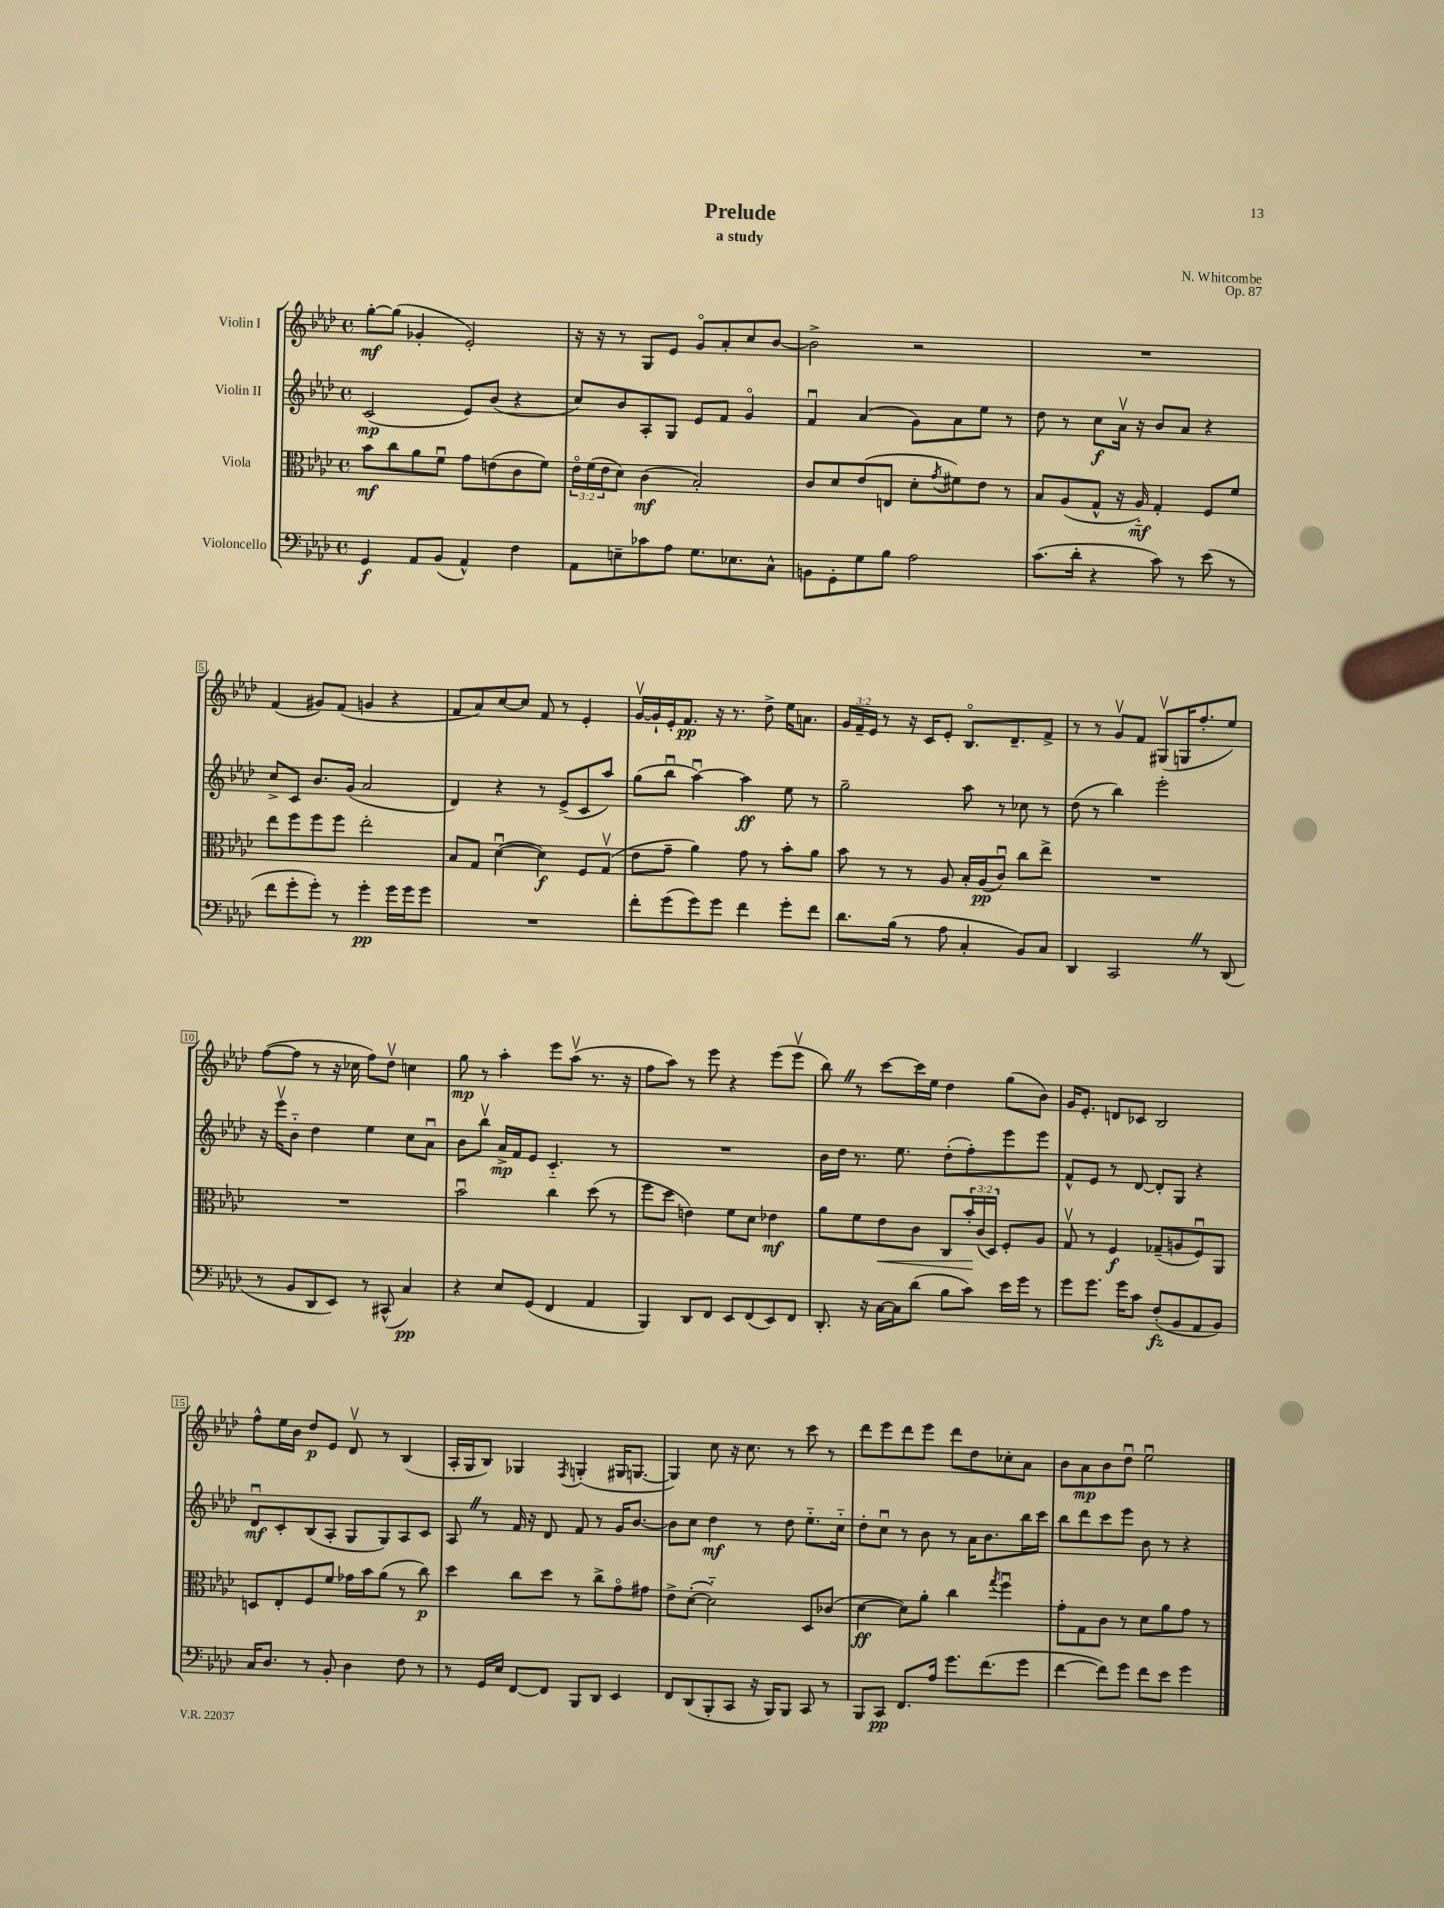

**kern	**kern	**kern	**kern
*staff4	*staff3	*staff2	*staff1
*clefF4	*clefC3	*clefG2	*clefG2
*k[b-e-a-d-]	*k[b-e-a-d-]	*k[b-e-a-d-]	*k[b-e-a-d-]
*M4/4	*M4/4	*M4/4	*M4/4
*met(c)	*met(c)	*met(c)	*met(c)
4GG	8b-	(2c	[8gg'
.	8cc	.	(8gg]
8AA-	8a-	.	4g-'
(8BB-	8fu	.	.
4AA-^^)	8g	8e-)	2e-')
.	(8e	(8b-	.
4F	8c	4r	.
.	8f)	.	.
=	=	=	=
8AA-	24e-o	8cc)	16r
.	(24f	.	.
.	.	.	16r
.	24e-	.	.
8E~	8d-)	8b-	8r
8c-	(4c	8A-'	8G
8A-	.	8G	8e-
8.G	2B-')	8e-	8go
.	.	8f	8a-'
8.E-	.	.	.
.	.	4go	8cc
8C^^	.	.	[8b-
=	=	=	=
8BB	8c	4fu	2b-^]
8GG'	8d-	.	.
8G	(8e-	(4a-	.
8B-	8E	.	.
2A-	8d-'	8g)	2r
.	8qg	.	.
.	8f#)	8a-	.
.	8e-	8ee-	.
.	8r	8r	.
=	=	=	=
(8.c	8B-	8dd-	1r
.	(8A-	8r	.
16d-'	.	.	.
4r	8G^^	8cc	.
.	16r	16a-v	.
.	16A-'~)	16r	.
8c)	4G'	8b-	.
8r	.	8a-	.
(8e-	8F	4r	.
8r	8f	.	.
=	=	=	=
8f	8ee-	8cc^	(4f
8g'	8ff	8c	.
8g')	8ff	8.b-	8g#)
8r	8ff	.	(8f
.	.	(16g	.
4g'	2ee-'	2a-	4g
16g	.	.	4r
16g	.	.	.
8g	.	.	.
=	=	=	=
1r	8B-	4d-)	8f
.	8G	.	8a-)
.	([4d-u	4r	[8cc
.	.	.	8cc]
.	4d-])	8r	8f
.	.	(8e-^	8r
.	8F	8c	4e-'
.	(8Gv	8aa-)	.
=	=	=	=
8f'	8e-	(8gg	[16gv
.	.	.	16g`]
(8g	8g~	8bb-u	16e-'
.	.	.	8.f
8g)	4a-)	[4aa-u)	.
8g	.	.	16r
.	.	.	8.r
4f	8g	4aa-]	.
.	8r	.	8dd-^
8g'	8b-'	8ee-	16ee-
.	.	.	8.a
8f	8a-	8r	.
=	=	=	=
8.d-	8b-	2gg~	24g
.	.	.	24f~
.	.	.	24e-
.	8r	.	8r
(16B-	.	.	.
8r	8r	.	16r
.	.	.	16c
8A-	8A-	.	8e-'
4C'	16B-'	8aa-	8.B-o
.	(16A-	.	.
.	8cu)	8r	.
.	.	.	8.d-~
8BB-)	8cc	8cc-	.
8C	8ee-^	8r	8f^
=	=	=	=
4DD-	1r	(8dd-	8r
.	.	8r	8r
2CC	.	4bb-)	8gv
.	.	.	8f
.	.	2eee-'	(8G#v
.	.	.	16G
.	.	.	8.ff'
8r	.	.	.
(8DD-	.	.	8ee-)
=	=	=	=
8r	1r	16r	([8ff
.	.	16eee-v	.
8BB-	.	8b-'~	8ff]
8DD-	.	4dd-	8r
8EE-)	.	.	16r
.	.	.	16cc-
8r	.	4ee-	8ff)
(8CC#^^	.	.	8dd-v
4C)	.	8cc	4cc
.	.	8a-u	.
=	=	=	=
4r	2b-u	8b-	8gg
.	.	8bb-v	8r
8E-	.	16a-^	4aa-'
.	.	16f	.
(8GG	.	8e-	.
4FF	4cc	4.c'~	8eee-
.	.	.	(8aa-v
4AA-	(8dd-	.	8.r
.	8r	8r	.
.	.	.	16r
=	=	=	=
4BBB-)	8ff	1r	8ff
.	8dd-	.	8aa-)
8DD-	4e)	.	8r
8FF	.	.	8eee-
8EE-	8f	.	4r
(8FF	8d-	.	.
8EE-)	4e-	.	(8eee-
8FF	.	.	8eee-v
=	=	=	=
8.DD-'	8a-	16b-	8bb-)
.	.	16dd-	.
.	8f	8.r	8r
16r	.	.	.
[16C	8e-	.	[8ccc
16C]	.	8.ee-	.
(8d-	8c	.	16ccc]
.	.	.	16ee-
8B-	8C	(8dd-'	4dd-
8c)	24b-'	8ff')	.
.	(24c	.	.
.	24D-)	.	.
16e-	8F'	8eee-	(8gg
16g	.	.	.
8r	8A-	8eee-	8b-)
=	=	=	=
8g	8Gv	8f^^	16g
.	.	.	8.e-'
8.g	8r	8e-	.
.	4F	8r	8d
16g	.	.	.
8c	.	[8d-	8c-
(8F'	(8G-~	8d-']	2B-
8BB-	8A	8G	.
8AA-	8Fu)	4r	.
8BB-)	8AA-	.	.
=	=	=	=
16C	8D	8d-u	8ff^^
8.D-	.	.	.
.	8E-'	8c'	16ee-
.	.	.	16b-
8r	8F	(8B-	8dd-
8BB-'	8f	8A-'	8e-
4D-	16g-	8G	8d-v
.	16b-	.	.
.	(8a-	8G)	8r
8F	8r	8A-	(4B-
8r	8cc)	8c	.
=	=	=	=
8r	4dd-	8A-	16A-'
.	.	.	16G
16GG	.	8r	8B-)
16E-	.	.	.
[8FF	8cc	16f	4G-
.	.	16r	.
8FF]	8dd-	8d-	.
.	.	.	8qF
8BBB-	8r	8f	(4G'
8DD-	8cc^	8r	.
4EE-	8go	16g	16G#
.	.	[8.b-	[8.G
.	8g#	.	.
=	=	=	=
8FF	8e-^	8b-]	4G])
(8DD-	([8d-'	8cc	.
8BBB-'	2d-'~])	4dd-	8cc
8CC	.	.	16r
.	.	.	8.cc
16r	.	8r	.
16BBB-)	.	.	.
8BBB-	.	8dd-	8r
8CC	8D-	8.ee-'~	8ccc
8r	(8c-	.	8r
.	.	16cc'~	.
=	=	=	=
8BBB-	[4d-	8dd-'	8ddd-
8CC	.	8ccu	8eee-
8.FF	8d-])	8r	8ddd-
.	8a-'	8b-	8eee-
16A-	.	.	.
8.g	4cc	8r	8ddd-
.	.	16a-	8dd-
(8.f	.	8.b-	.
.	8qgg	.	.
.	4ffu	.	8cc-'
8g	.	16bb-	8a-
.	.	16ccc	.
=	=	=	=
[4f	8g'	8bb-	8b-
.	8G	8ddd-	8a-
8f])	8c	8ccc	8b-
8g	8r	8eee-	8dd-u
8f	8d-	8b-	2ee-u
8e-	8a-	8r	.
4g	8g	4r	.
.	8r	.	.
==	==	==	==
*-	*-	*-	*-
